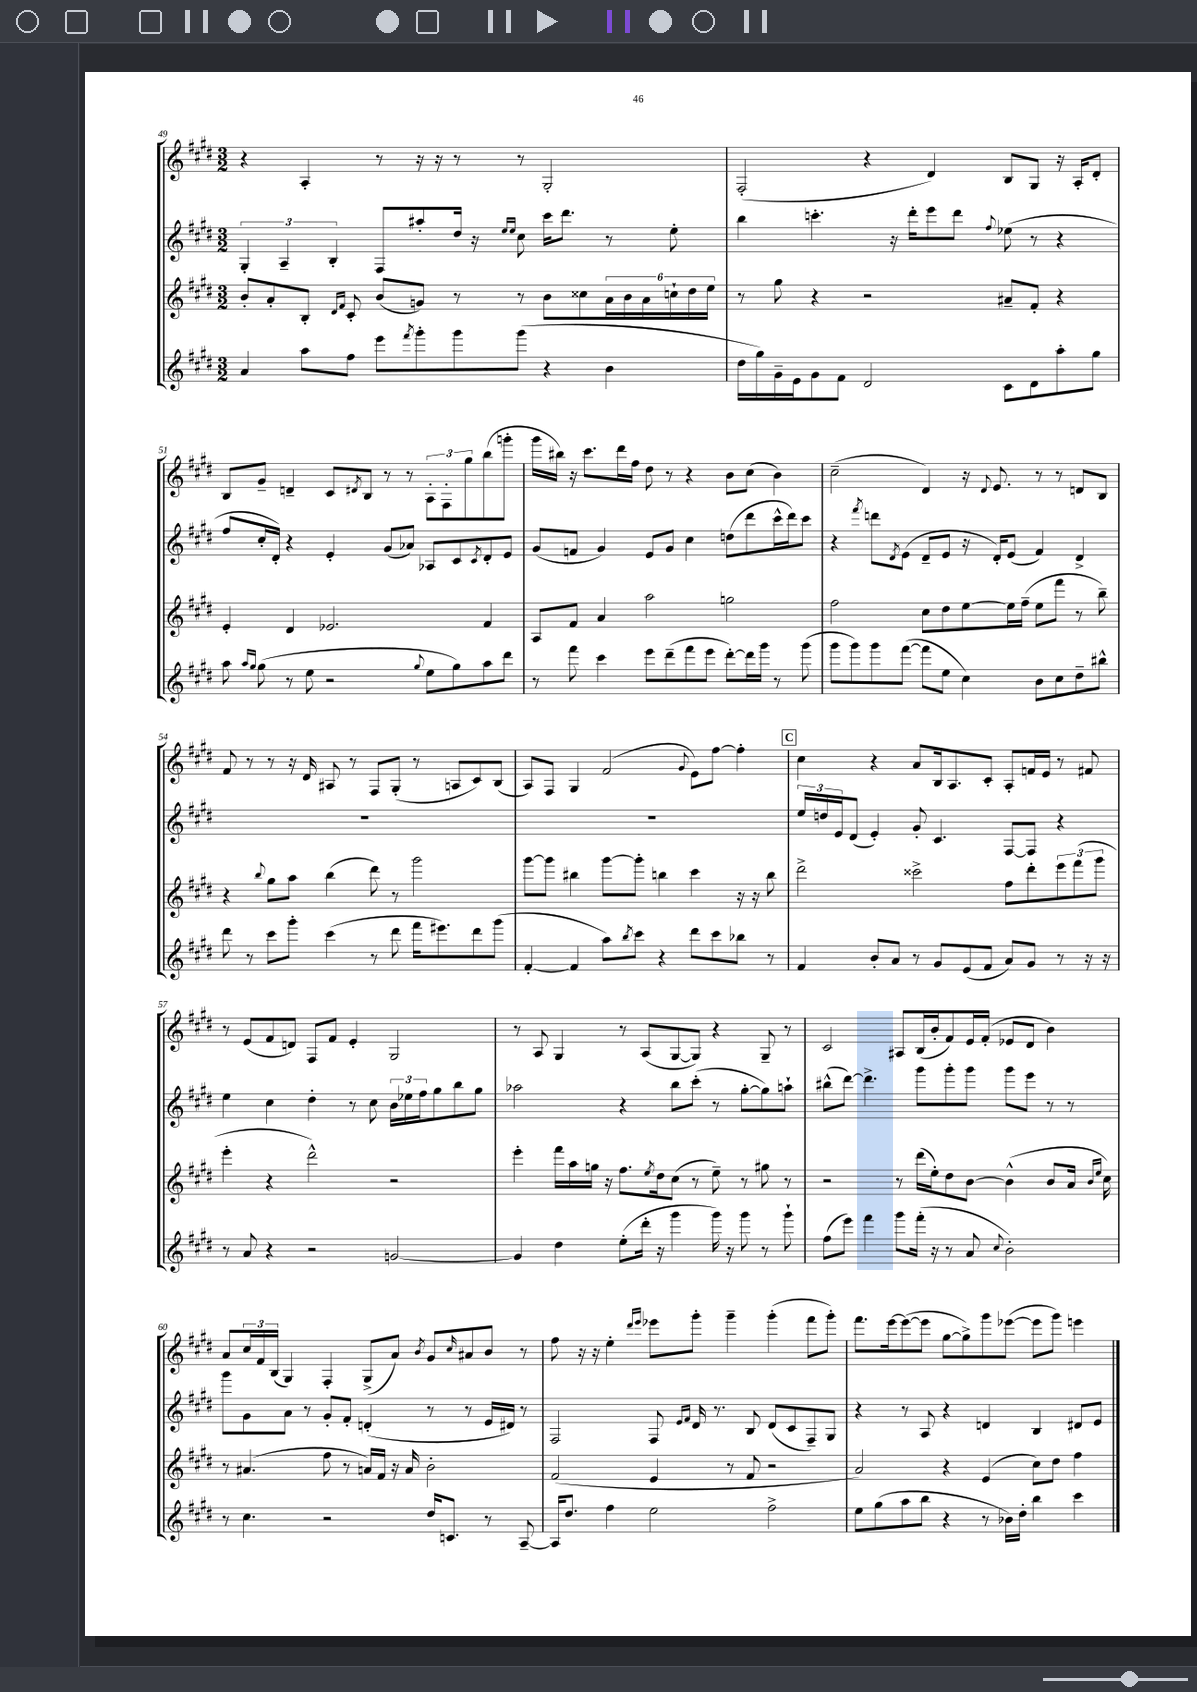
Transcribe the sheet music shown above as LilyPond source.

<<
\new StaffGroup <<
\new Staff = "s0" {
    \clef treble \key e \major \numericTimeSignature \time 3/2
    r4 a4-. r8 r16 r16 r8 r8 gis2-. |
    fis2-.( r4 dis'4) b8 gis8 r16 a16-. dis'8-. |
    b8 gis'8-- d'4-- cis'8 \acciaccatura { dis'8 } b8 r8 r8 \tuplet 3/2 { a8-. fis8-. gis''8 } b''8( g'''8-. |
    gis'''16 bis''16) r16 cis'''8. dis'''16 fis''16 dis''8 r8 r4 b'8 cis''8( b'4) |
    cis''2--( dis'4) r16 \appoggiatura { dis'8 } e'8. r8 r8 d'8 b8 |
    fis'8 r8 r8 r16 dis'16 ais8 r8 fis8 gis8-.( r8 a8 cis'8) b8( |
    a8) fis8 gis4 fis'2( \appoggiatura { gis'8 } e'8) fis''8~ fis''4-. |
    \mark \markup { \box "C" } cis''4 r4 a'8 b16 a8. cis'8-. a8-. f'16 e'16 r8 fis'8 |
    r8 e'8( fis'8 d'8) fis8 fis'8 e'4-. gis2 |
    r8 a8 gis4 r8 a8( gis8~ gis8) r4 gis8-- r8 |
    cis'2 ais8 b16( b'16-. fis'8) e'16 fis'16-.( ees'8 dis'8 b'4) |
    a'8 \tuplet 3/2 { cis''16 fis'16 b16( } gis4) fis4-. gis8->( a'8) \acciaccatura { b'8 } gis'8 \grace { cis''16 } ais'8 b'8 r8 |
    fis''8 r16 r16 e''4-. \grace { dis'''16 e'''16 } ees'''8 gis'''8-. gis'''4-- gis'''4-.( fis'''8 gis'''8-.) |
    fis'''8. e'''16~ e'''8~( e'''8 gis''8~ gis''8->) gis'''8 ees'''8~( ees'''8 gis'''8) e'''4 \bar "|." |
}
\new Staff = "s1" {
    \clef treble \key e \major \numericTimeSignature \time 3/2
    \tuplet 3/2 { gis4-. a4-- b4-. } fis8 ais''8-. dis''16 r16 \grace { e''16 e''16 } cis''8 cis'''16 dis'''8. r8 e''8-. |
    b''4 c'''4.-. r16 dis'''16-. e'''8 dis'''8 \appoggiatura { fis''8 } ees''8( r8 r4 |
    fis''8 cis''16-. dis'16-.) r4 e'4-. gis'8( aes'8) aes8 cis'8 \acciaccatura { cis'8 } dis'8-. e'8 |
    gis'8( f'8 gis'4) e'8 gis'8 cis''4 d''8( dis'''8 cis'''16-^ dis'''16) cis'''8 |
    r4 \acciaccatura { fis'''8 } d'''8 \acciaccatura { dis'8 } e'8( dis'8-- e'8 r16 dis'16-.) e'8( fis'4) dis'4-> |
    R1. |
    R1. |
    \mark \markup { \box "C" } \tuplet 3/2 { e''16 d''16 e'16 } dis'8( e'4-.) gis'8-. cis'4. fis8~ fis8 r4 |
    e''4 cis''4 dis''4-. r8 cis''8 \tuplet 3/2 { b'16 ees''16 fis''16 } gis''8 b''8 gis''8 |
    aes''2 r4 b''8 cis'''8-.( r8 gis''8~-. gis''8) a''8-! |
    bis''8-^( dis'''8~) dis'''4.-> gis'''8 gis'''8-. gis'''8 gis'''8 e'''8 r8 r8 |
    gis'''8 gis'8 a'8 r8 gis'8-. fis'8-. d'4-.( r8 r8 e'16 dis'16) r8 |
    fis2 fis8 \grace { e'16 fis'16 } dis'16 r8. b8 dis'8( cis'8 fis8--) gis8 |
    r4 r8 a8 r4 d'4 b4 dis'8 e'8 \bar "|." |
}
\new Staff = "s2" {
    \clef treble \key e \major \numericTimeSignature \time 3/2
    b'8-. a'8-. b8-. \grace { dis'16 fis'16 } cis'8-. b'8( g'8) r8 r8 b'8 cisis''8 \tuplet 6/4 { a'16 b'16 a'16 c''16-! dis''16 e''16 } |
    r8 gis''8 r4 r2 ais'8-- fis'8-. r4 |
    e'4-. dis'4 ees'2. fis'4 |
    a8 fis'8 a'4 a''2 g''2 |
    fis''2 cis''8 dis''8 e''8~ e''16 fis''16--( e''8 fis'''8 r8 b''8--) |
    r4 \appoggiatura { b''8 } gis''8 a''8 b''4( dis'''8) r8 gis'''2 |
    gis'''8~ gis'''8 bis''4 gis'''8~ gis'''8-. b''4 cis'''4 r16 r16 b''8 |
    \mark \markup { \box "C" } dis'''2-> cisis'''2-> fis''8 dis'''8-. \tuplet 3/2 { e'''8 fis'''8( gis'''8 } |
    e'''4-. r4 dis'''2-^) r2 |
    e'''4-. fis'''16 a''16 g''16 r16 fis''8. \acciaccatura { e''8 } dis''16 cis''8( r8 e''8--) r8 gis''8 r8 |
    r2 r8 dis'''16( e''16-.) dis''8 b'8~ b'4-^( b'8 a'16 \grace { b'16 e''16 } cis''16) |
    r8 ais'4.( fis''8 r8 a'16) fis'16 r16 a'16 b'2-. |
    fis'2( e'4 r8 fis'8 r2 |
    a'2) r4 e'4( cis''8) dis''8 fis''4 \bar "|." |
}
\new Staff = "s3" {
    \clef treble \key e \major \numericTimeSignature \time 3/2
    a'4 a''8 fis''8 e'''8 \acciaccatura { fis'''8 } gis'''8-. gis'''8 gis'''8( r4 b'4 |
    dis''16 gis''16) gis'16-- e'16 gis'8 fis'8 dis'2 cis'8 dis'8 a''8-. gis''8 |
    a''8 \grace { a''16 gis''16 } gis''8( r8 e''8 r2 \appoggiatura { gis''8 } e''8 gis''8) a''8 dis'''8 |
    r8 fis'''8 cis'''4 e'''8 dis'''8--( fis'''8 e'''8 dis'''8~-.) dis'''16 gis'''16 r8 gis'''8( |
    gis'''8 gis'''8) gis'''8 fis'''8~( fis'''8 e''8 cis''4) b'8 cis''8 dis''8-- bis''8-^ |
    dis'''8 r8 cis'''8 gis'''8-. cis'''4( r8 dis'''8 fis'''16 eis'''8.) dis'''8 gis'''8( |
    fis'4~-. fis'4 a''8) \acciaccatura { b''8 } cis'''8 r4 dis'''8 cis'''8 bes''8 r8 |
    \mark \markup { \box "C" } fis'4 b'8-. a'8 r8 gis'8 e'8( fis'8 a'8) gis'8 r8 r16 r16 |
    r8 a'8 r4 r2 g'2~ |
    g'4 dis''4 e''8-.( dis'''16-. r16 gis'''4 gis'''16) r16 gis'''8 r8 gis'''8-! |
    fis''8( e'''8) fis'''4 gis'''8 fis'''16-.( r16 r8 a'8 \appoggiatura { cis''8 } b'2-.) |
    r8 cis''4. r2 dis''16 c'8. r8 a8~-- |
    a16 dis''8. fis''4 e''2 fis''2-> |
    e''8 gis''8( a''8 b''8 r4 r8 bes'16) dis''16-. b''4 cis'''4 \bar "|." |
}
>>
>>
\layout { \context { \Score currentBarNumber = #49 } }
